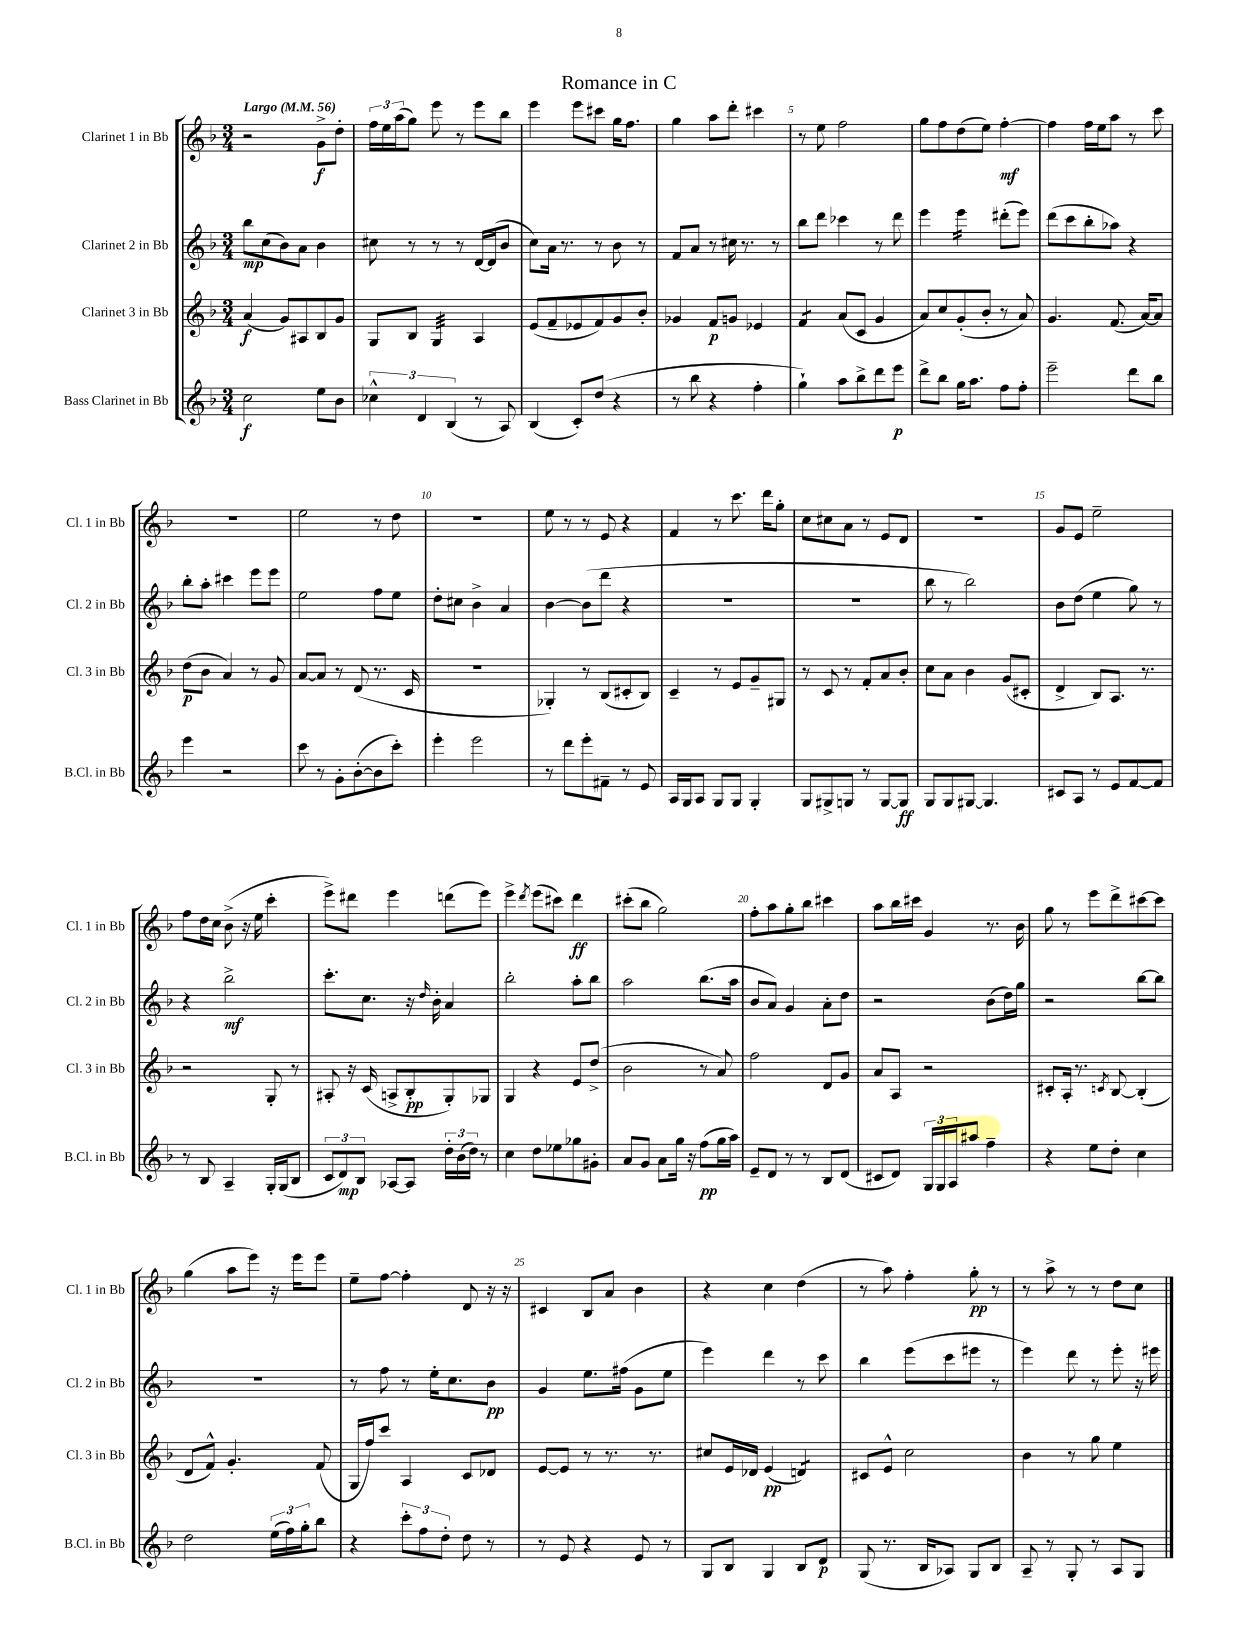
\header { title = "Romance in C" }
<<
\new StaffGroup <<
\new Staff = "s0" \with { instrumentName = "Clarinet 1 in Bb" shortInstrumentName = "Cl. 1 in Bb" } {
    \clef treble \key f \major \numericTimeSignature \time 3/4 \tempo "Largo" 4 = 56
    r2 g'8->\f d''8-. |
    \tuplet 3/2 { f''16 e''16 a''16( } g''8) e'''8 r8 e'''8 bes''8 |
    e'''4 e'''8 cis'''8 g''16 f''8. |
    g''4 a''8 d'''8-. cis'''4 |
    r8 e''8 f''2 |
    g''8 f''8 d''8( e''8) f''4~-.\mf |
    f''4 f''16 e''16 a''8 r8 c'''8 |
    R2. |
    e''2 r8 d''8 |
    R2. |
    e''8 r8 r8 e'8 r4 |
    f'4 r8 c'''8. d'''16 g''8-. |
    c''8 cis''8 a'8 r8 e'8 d'8 |
    R2. |
    g'8 e'8 e''2-- |
    f''8 d''16 c''16 bes'8->( r16 e''16 c'''4-. |
    e'''8->) dis'''8 e'''4 d'''8( e'''8) |
    e'''4-> \acciaccatura { d'''8 } e'''8( cis'''8) d'''4\ff |
    cis'''8-.( bes''8 g''2) |
    f''8-. a''8 g''8-. bes''8 cis'''4 |
    a''8 bes''16 cis'''16 g'4 r8. bes'16 |
    g''8 r8 e'''8 d'''8-> cis'''8~ cis'''8 |
    g''4( a''8 e'''8) r16 e'''16 e'''8 |
    e''8-- f''8~ f''4-. d'8 r16 r16 |
    cis'4 bes8 a'8 bes'4 |
    r4 c''4 d''4( |
    r8 a''8) f''4-. g''8-.\pp r8 |
    r8 a''8-> r8 r8 d''8 c''8 \bar "|." |
}
\new Staff = "s1" \with { instrumentName = "Clarinet 2 in Bb" shortInstrumentName = "Cl. 2 in Bb" } {
    \clef treble \key f \major \numericTimeSignature \time 3/4
    bes''8\mp c''8( bes'8) a'8 bes'4 |
    cis''8 r8 r8 r8 d'16~ d'16( bes'8 |
    c''8) a'16 r8. r8 bes'8 r8 |
    f'8 a'8 r8 cis''16 r8. r8 |
    bes''8 d'''8 ces'''4 r8 d'''8 |
    e'''4 e'''4:16 dis'''8-.( e'''8) |
    d'''8( c'''8 bes''8-. aes''8) r4 |
    bes''8-. a''8-. cis'''4 e'''8 e'''8 |
    e''2 f''8 e''8 |
    d''8-. cis''8 bes'4-> a'4 |
    bes'4~ bes'8( d'''8 r4 |
    R2. |
    R2. |
    bes''8 r8 bes''2) |
    bes'8 d''8( e''4 g''8) r8 |
    r4 bes''2->\mf |
    c'''8.-. c''8. r16 \grace { d''16 } bes'16-. a'4 |
    bes''2-. a''8-. bes''8 |
    a''2 bes''8.( a''16 |
    bes'8 a'8) g'4 a'8-. d''8 |
    r2 bes'8( d''16) g''16 |
    r2 bes''8~ bes''8 |
    R2. |
    r8 f''8 r8 e''16-. c''8. bes'8\pp |
    g'4 e''8. fis''16( g'8 e''8 |
    e'''4) d'''4 r8 c'''8 |
    bes''4 e'''8( c'''8 eis'''8 r8 |
    e'''4) d'''8 r8 e'''8-. r16 eis'''16 \bar "|." |
}
\new Staff = "s2" \with { instrumentName = "Clarinet 3 in Bb" shortInstrumentName = "Cl. 3 in Bb" } {
    \clef treble \key f \major \numericTimeSignature \time 3/4
    a'4\f( g'8) ais8 bes8 g'8 |
    g8 bes8 g4:32 a4 |
    e'8( f'8-- ees'8 f'8) g'8 bes'8-. |
    ges'4 f'8\p g'8 ees'4 |
    f'4:8 a'8( c'8 g'4 |
    a'8) c''8 g'8-.( bes'8-. r8 a'8) |
    g'4. f'8.( a'16~) a'8 |
    d''8\p( bes'8 a'4) r8 g'8 |
    a'8~ a'8 r8 d'8( r8. c'16 |
    R2. |
    ges4-.) r8 bes8( cis'8-. bes8) |
    c'4-- r8 e'8 g'8-- gis8 |
    r8 c'8 r8 f'8-. a'8 bes'8-. |
    c''8 a'8 bes'4 g'8( cis'8-. |
    d'4-> bes8) a8. r8. |
    r2 g8-. r8 |
    ais8-. r16 c'16( a8-> bes8-.\pp g8-.) ges8 |
    g4 r4 e'8 d''8->( |
    bes'2 r8 a'8) |
    f''2 d'8 g'8 |
    a'8 a8 r2 |
    cis'8-. a16-. r8. \acciaccatura { c'8 } bes8~ bes4-.( |
    d'8 f'8-^) g'4.-. f'8( |
    g16 f''16) c'''8 a4 c'8 des'8 |
    e'8~ e'8 r8 r8. r8. |
    cis''8 e'16 des'16 e'4\pp( d'4:8) |
    cis'8 e'8-^ c''2 |
    bes'4 r8 g''8 e''4 \bar "|." |
}
\new Staff = "s3" \with { instrumentName = "Bass Clarinet in Bb" shortInstrumentName = "B.Cl. in Bb" } {
    \clef treble \key f \major \numericTimeSignature \time 3/4
    c''2\f e''8 bes'8 |
    \tuplet 3/2 { ces''4-^ d'4 bes4( } r8 a8) |
    bes4( c'8-.) d''8( r4 |
    r8 bes''8 r4 f''4-. |
    g''4-!) a''8 bes''8-> d'''8 e'''8\p |
    d'''8-> bes''8 g''16 a''8. f''8 f''8-. |
    e'''2-- d'''8 bes''8 |
    e'''4 r2 |
    c'''8 r8 g'8-. bes'8~-.( bes'8 c'''8-.) |
    e'''4-. e'''2 |
    r8 d'''8 e'''8-. fis'8-- r8 e'8 |
    a16 g16 a8 g8 g8 g4-. |
    g8 gis8-> g8 r8 g8~ g8\ff |
    g8 g8 gis8~ gis4. |
    cis'8 a8 r8 e'8 f'8~ f'8 |
    r8 bes8 a4-- g16-. g16( bes8 |
    \tuplet 3/2 { c'8 d'8\mp) bes8 } aes8~ aes8 \tuplet 3/2 { d''16-. bes'16( d''16) } r8 |
    c''4 d''8 ees''8 ges''8 gis'8-. |
    a'8 g'8 a'8 g''16 r16 f''8\pp( g''16 a''16) |
    e'8-- d'8 r8 r8 bes8 d'8( |
    cis'8 d'8) \tuplet 3/2 { g16 g16 a16 } ais''8 f''4-- |
    r4 e''8 d''8-. c''4 |
    d''2 \tuplet 3/2 { e''16( f''16) g''16-. } bes''8 |
    r4 \tuplet 3/2 { c'''8-. f''8 d''8-. } d''8 r8 |
    r8 e'8 r4 e'8 r8 |
    g8 bes8 g4 bes8 d'8\p |
    g8( r8. bes16 aes8) g8 bes8 |
    a8-- r8 g8-. r8 a8 g8 \bar "|." |
}
>>
>>
\layout { \context { \Score \override BarNumber.break-visibility = ##(#f #t #t) barNumberVisibility = #(every-nth-bar-number-visible 5) } }
